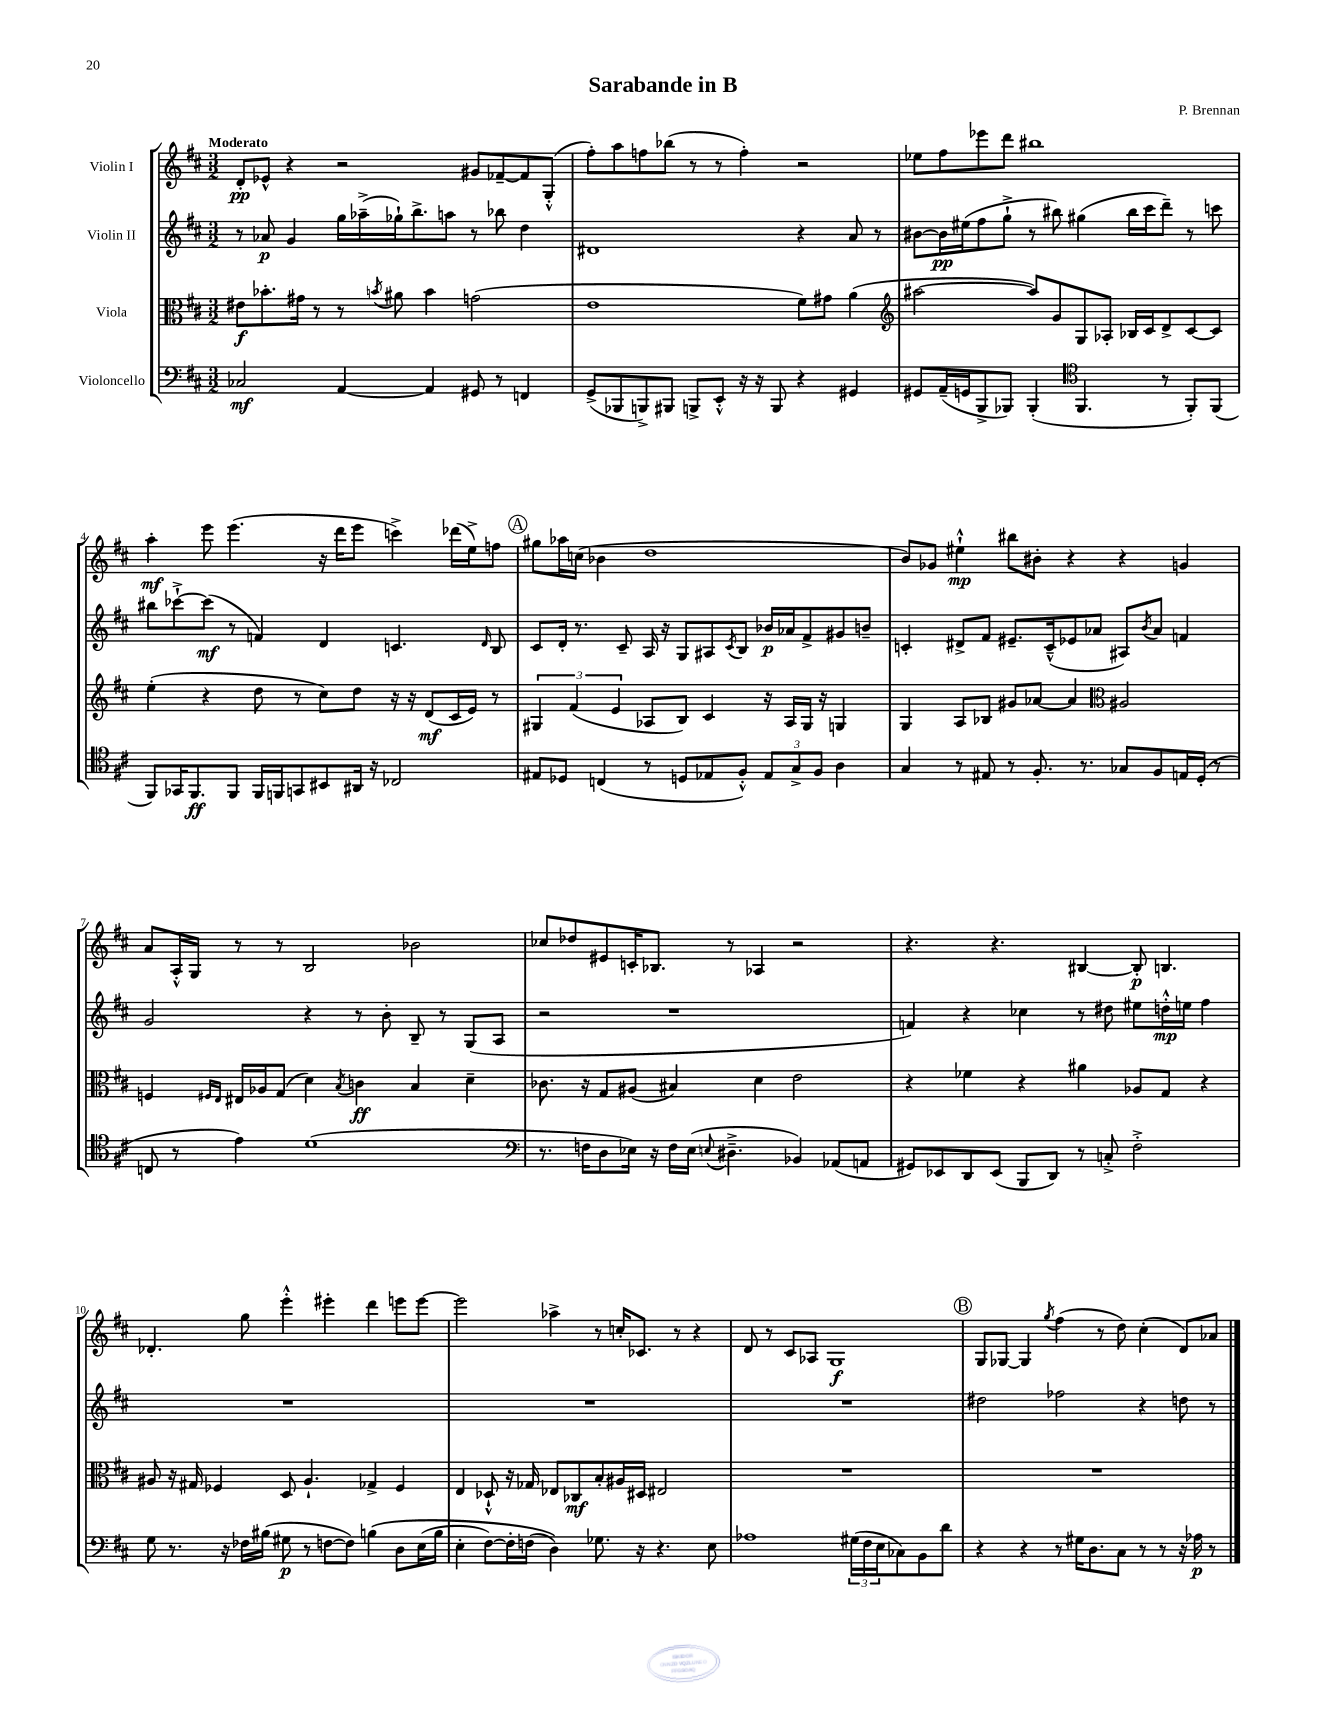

**kern	**kern	**kern	**kern
*staff4	*staff3	*staff2	*staff1
*clefF4	*clefC3	*clefG2	*clefG2
*k[f#c#]	*k[f#c#]	*k[f#c#]	*k[f#c#]
*M3/2	*M3/2	*M3/2	*M3/2
2C-	8e#	8r	8d'
.	8.b-'	8a-	8e-^^
.	.	4g	4r
.	16g#	.	.
.	8r	.	.
[4AA	8r	16gg	2r
.	.	(16aa-~^	.
.	8qb	.	.
.	8a#	16gg-`)	.
.	.	8.bb^	.
4AA]	4b	.	.
.	.	8aa	.
8GG#	(2g	8r	8g#
8r	.	8bb-	[8f-~
4FF	.	4dd	8f-]
.	.	.	(8G'^^
=	=	=	=
(8GG^	1e	1d#	8ff#')
8BBB-	.	.	8aa
8BBB^)	.	.	8ff
8BBB#	.	.	(8bb-
8BBB^	.	.	8r
8EE'^^	.	.	8r
16r	.	.	4ff')
16r	.	.	.
8BBB	.	.	.
4r	8f#)	4r	2r
.	8g#	.	.
4GG#	(4a	8a	.
.	.	8r	.
=	=	=	=
*	*clefG2	*	*
8GG#	[2aa#	[8b#	8ee-
(16AA~	.	16b#]	8ff#
16GG	.	(16ee#	.
8BBB^	.	8ff#	8eee-
8BBB-)	.	8gg`^	8ddd
(4BBB-'	8aa#])	8r	1bb#
.	8g	8bb#)	.
*clefC4	*	*	*
4.FF#	8G	(4gg#	.
.	8A-'	.	.
.	16B-	16bb#	.
.	16c#	16ccc#	.
8r	8d^	8ddd~)	.
8FF#')	[8c#	8r	.
(8FF#	8c#]	8ccc	.
=	=	=	=
8FF#)	(4ee'	8bb#	4aa'
16GG-	.	[8ccc-`^	.
8.FF#	.	.	.
.	4r	(8ccc-]	8eee
8FF#	.	8r	(4.eee
16FF#	8dd	4f)	.
16FF	.	.	.
8GG	8r	.	.
8BB#	8cc#)	4d	16r
.	.	.	16ddd
16AA#	8dd	.	8eee
16r	.	.	.
2C-	16r	4.c	4ccc^)
.	16r	.	.
.	(8d	.	.
.	16c#	.	(16ddd-
.	16e)	.	16ee^)
.	.	16qqd	.
.	8r	8B	8ff
=	=	=	=
8E#	6G#	8c#	8gg#
8D-	.	16d'	16aa-
.	(6f#	.	.
.	.	8.r	(16cc
(4C	.	.	4b-
.	6e	.	.
.	.	8c#~	.
8r	8A-	16A	1dd
.	.	16r	.
8D	8B)	8G	.
8E-	4c#	8A#	.
.	.	8qc#	.
8F#'^^)	.	8B	.
12E-	16r	16b-	.
.	16A-	16a-	.
12G^	.	.	.
.	16G#	8f#^	.
12F#	.	.	.
.	16r	.	.
4A	4G	8g#	.
.	.	8b~	.
=	=	=	=
4G	4G	4c'	8b)
.	.	.	8g-
8r	8A	8d#^	4ee#`^^
8E#	8B-	8f#	.
8r	8g#	8.e#~	8bb#
8.F#'	[8a-	.	8b#'
.	.	(16c~^^	.
.	4a-]	8e-	4r
8.r	.	.	.
.	.	8a-	.
*	*clefC3	*	*
8G-	2A#	8A#)	4r
.	.	8qb	.
8F#	.	8a-	.
16E	.	4f	4g
(16D'	.	.	.
8r	.	.	.
=	=	=	=
8C	4F	2g	8a
8r	.	.	16A'^^
.	.	.	16G
.	16qqF#	.	.
.	16qqE	.	.
4e)	16E#	.	8r
.	16A-	.	.
.	(8G	.	8r
(1d	4d)	4r	2B
.	8qB	.	.
.	4c	8r	.
.	.	8b'	.
.	4B	8B~	2b-
.	.	8r	.
.	4d~	(8G	.
.	.	8A	.
=	=	=	=
*clefF4	*	*	*
8.r	8.c-	2r	8cc-
.	.	.	8dd-
16F	16r	.	.
8D	8G	.	8e#
16E-)	(8A#	.	16c'
16r	.	.	8.B-
16F	4B#)	1r	.
(16E-	.	.	.
8qqE	.	.	.
4.D#~^	.	.	8r
.	4d	.	4A-
4BB-)	2e	.	2r
(8AA-	.	.	.
8AA	.	.	.
=	=	=	=
8GG#)	4r	4f)	4.r
8EE-	.	.	.
8DD	4f-	4r	.
(8EE-	.	.	4.r
8BBB	4r	4cc-	.
8DD)	.	.	.
8r	4a#	8r	[4B#
8C'^	.	8dd#	.
2F#'^	8A-	8ee#	8B#']
.	8G	16dd'^^	4.B
.	.	16ee	.
.	4r	4ff#	.
=	=	=	=
8G	8A#	1.r	4.d-'
8.r	16r	.	.
.	16G#	.	.
.	4F-	.	.
16r	.	.	.
16F-	.	.	8gg
(16B#	.	.	.
8G#	8D	.	4eee'^^
8r	4.A#`	.	.
[8F	.	.	4eee#'
8F])	.	.	.
&(4B	4G-^	.	4ddd
8D	4F-	.	8eee
(16E	.	.	[8eee
16B	.	.	.
=	=	=	=
4E'	4E	1.r	2eee]
[8F#)	8D-`^^	.	.
16F#']	16r	.	.
(16F	16G-	.	.
4D)&)	8E-	.	4aa-^
.	8C-	.	.
8.G-	8B'	.	8r
.	16A#	.	16cc'
16r	16D#	.	8.c-
4.r	2E#	.	.
.	.	.	8r
.	.	.	4r
8E	.	.	.
=	=	=	=
1A-	1.r	1.r	8d
.	.	.	8r
.	.	.	8c#
.	.	.	8A-
.	.	.	1G
(24G#	.	.	.
24F#	.	.	.
24E	.	.	.
8C-)	.	.	.
8BB	.	.	.
8d	.	.	.
=	=	=	=
4r	1.r	2dd#	8G
.	.	.	[8G-
4r	.	.	4G-]
.	.	.	8qgg
8r	.	2ff-	(4ff#
16G#	.	.	.
8.D	.	.	.
.	.	.	8r
8C#	.	.	8dd)
8r	.	4r	(4cc#'
8r	.	.	.
16r	.	8dd	8d)
16A-	.	.	.
8r	.	8r	8a-
==	==	==	==
*-	*-	*-	*-
